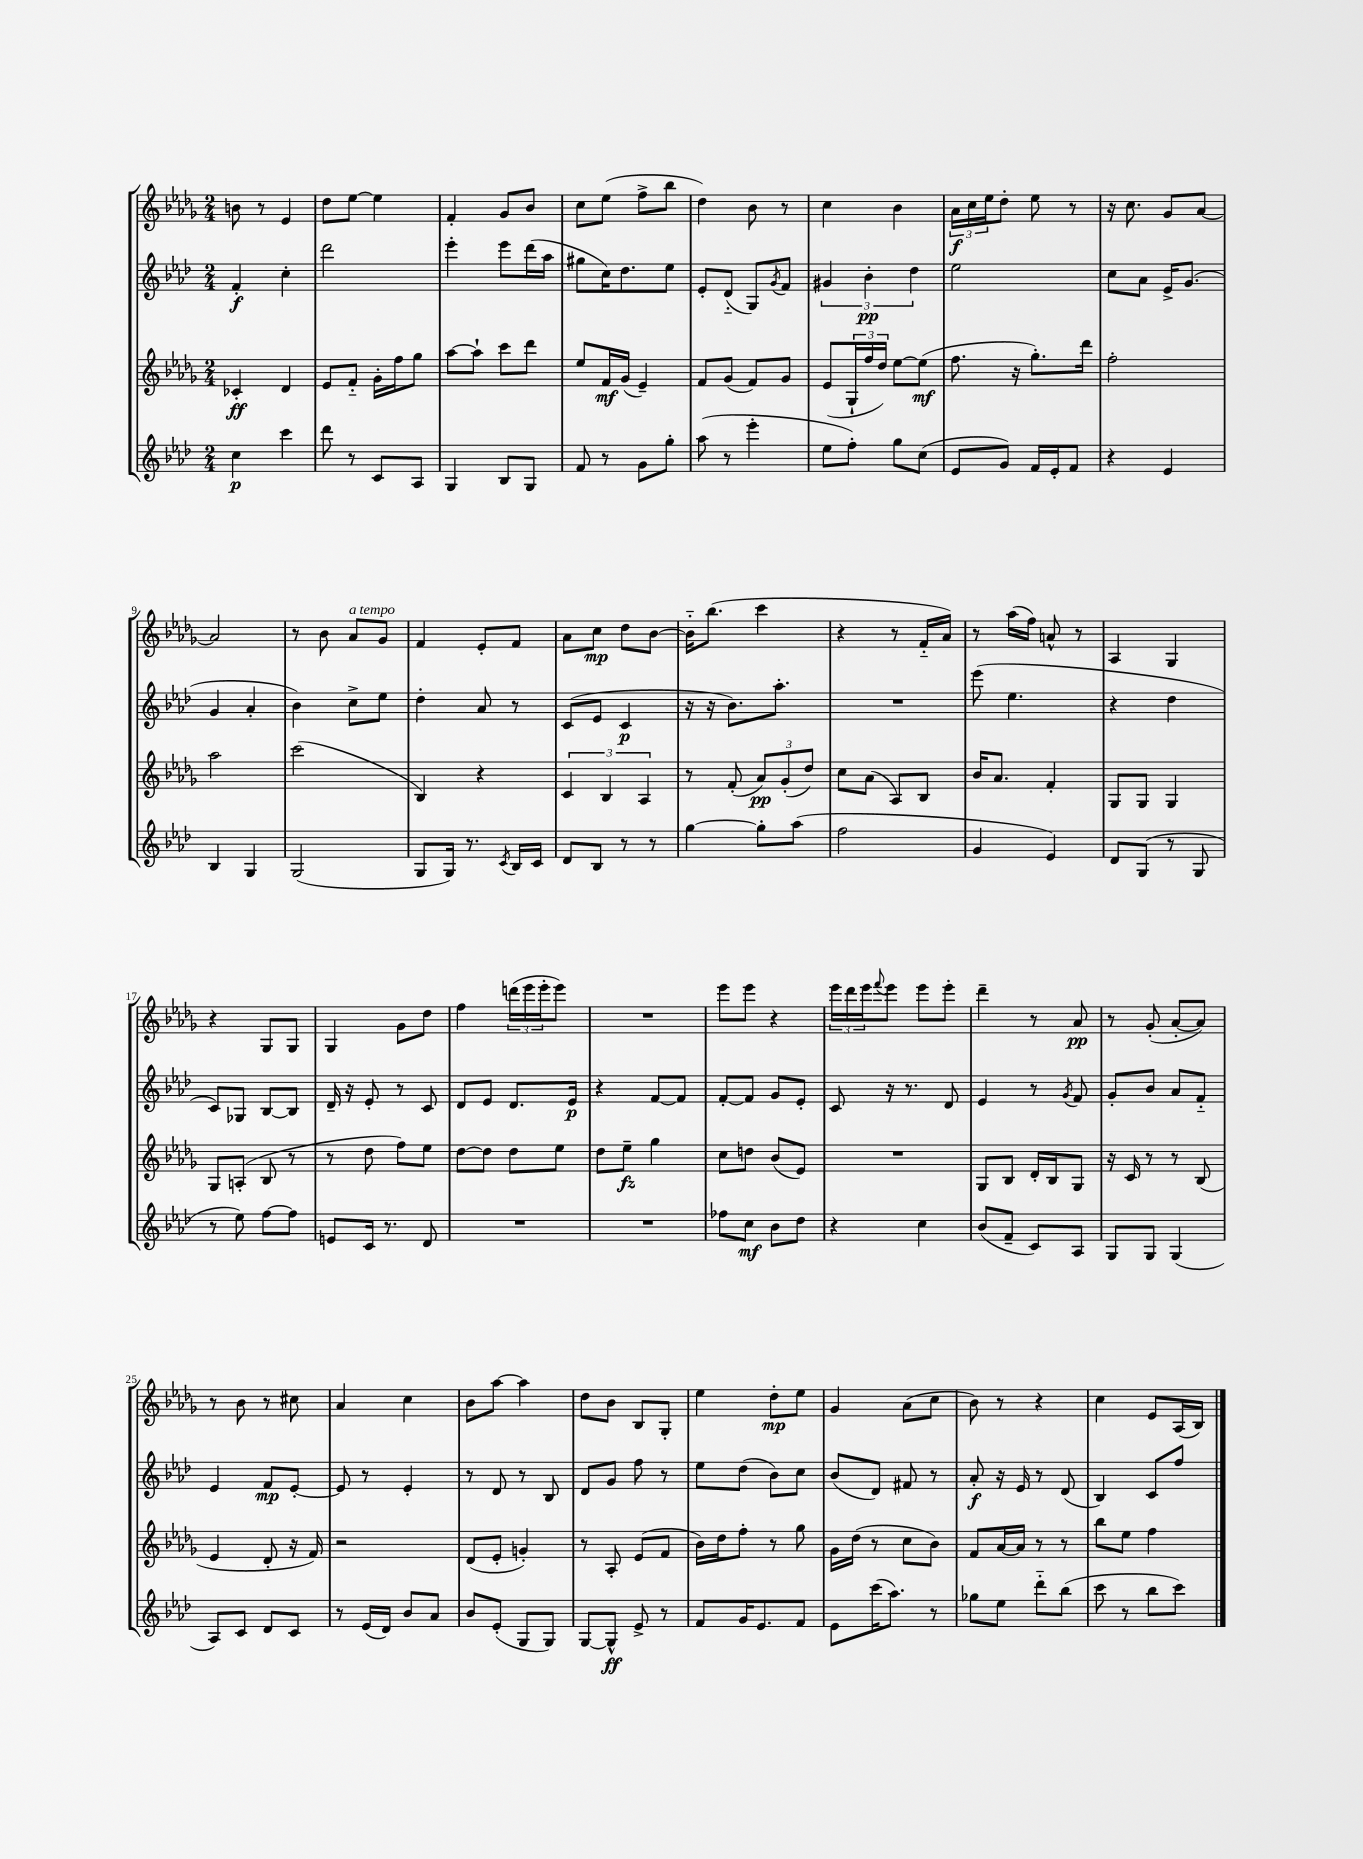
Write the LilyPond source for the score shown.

<<
\new StaffGroup <<
\new Staff = "s0" {
    \clef treble \key des \major \numericTimeSignature \time 2/4
    b'8 r8 ees'4 |
    des''8 ees''8~ ees''4 |
    f'4-. ges'8 bes'8 |
    c''8 ees''8( f''8-> bes''8 |
    des''4) bes'8 r8 |
    c''4 bes'4 |
    \tuplet 3/2 { aes'16\f c''16 ees''16 } des''8-. ees''8 r8 |
    r16 c''8. ges'8 aes'8~ |
    aes'2 |
    r8 bes'8 aes'8^\markup { \italic "a tempo" } ges'8 |
    f'4 ees'8-. f'8 |
    aes'8 c''8\mp des''8 bes'8~ |
    bes'16-_ bes''8.( c'''4 |
    r4 r8 f'16-_ aes'16) |
    r8 aes''16( f''16) a'8-^ r8 |
    aes4 ges4 |
    r4 ges8 ges8 |
    ges4 ges'8 des''8 |
    f''4 \tuplet 3/2 { d'''16( ees'''16 ees'''16-. } ees'''8) |
    R2 |
    ees'''8 ees'''8 r4 |
    \tuplet 3/2 { ees'''16 des'''16 ees'''16 } \appoggiatura { f'''8 } ees'''8 ees'''8 ees'''8-. |
    des'''4-- r8 aes'8\pp |
    r8 ges'8-.( aes'8~-. aes'8) |
    r8 bes'8 r8 cis''8 |
    aes'4 c''4 |
    bes'8 aes''8~ aes''4 |
    des''8 bes'8 bes8 ges8-. |
    ees''4 des''8-.\mp ees''8 |
    ges'4 aes'8( c''8 |
    bes'8) r8 r4 |
    c''4 ees'8 aes16( bes16) \bar "|." |
}
\new Staff = "s1" {
    \clef treble \key aes \major \numericTimeSignature \time 2/4
    f'4-.\f c''4-. |
    des'''2 |
    ees'''4-. ees'''8 des'''16( aes''16 |
    gis''8 c''16) des''8. ees''8 |
    ees'8-. des'8-_( g8) \acciaccatura { g'8 } f'8 |
    \tuplet 3/2 { gis'4 bes'4-.\pp des''4 } |
    ees''2 |
    c''8 aes'8 ees'16-> g'8.( |
    g'4 aes'4-. |
    bes'4) c''8-> ees''8 |
    des''4-. aes'8 r8 |
    c'8( ees'8 c'4\p |
    r16 r16 bes'8.) aes''8.-. |
    R2 |
    ees'''8( ees''4. |
    r4 des''4 |
    c'8) ges8 bes8~ bes8 |
    des'16-- r16 ees'8-. r8 c'8 |
    des'8 ees'8 des'8. ees'16\p |
    r4 f'8~ f'8 |
    f'8~-. f'8 g'8 ees'8-. |
    c'8 r16 r8. des'8 |
    ees'4 r8 \acciaccatura { g'8 } f'8 |
    g'8-. bes'8 aes'8 f'8-_ |
    ees'4 f'8\mp ees'8~-. |
    ees'8 r8 ees'4-. |
    r8 des'8 r8 bes8 |
    des'8 g'8 f''8 r8 |
    ees''8 des''8( bes'8) c''8 |
    bes'8( des'8) fis'8 r8 |
    aes'8-.\f r16 ees'16 r8 des'8( |
    bes4) c'8 f''8 \bar "|." |
}
\new Staff = "s2" {
    \clef treble \key des \major \numericTimeSignature \time 2/4
    ces'4-.\ff des'4 |
    ees'8 f'8-_ ges'16-. f''16 ges''8 |
    aes''8~ aes''8-! c'''8 des'''8 |
    ees''8 f'16\mf ges'16( ees'4--) |
    f'8 ges'8( f'8) ges'8 |
    ees'8( \tuplet 3/2 { ges16-! f''16 des''16) } ees''8~ ees''8\mf( |
    f''8. r16 ges''8.-.) des'''16 |
    f''2-. |
    aes''2 |
    c'''2( |
    bes4) r4 |
    \tuplet 3/2 { c'4 bes4 aes4 } |
    r8 f'8-.( \tuplet 3/2 { aes'8\pp) ges'8-.( des''8) } |
    c''8 aes'8( aes8) bes8 |
    bes'16 aes'8. f'4-. |
    ges8 ges8 ges4 |
    ges8 a8-.( bes8 r8 |
    r8 des''8 f''8) ees''8 |
    des''8~ des''8 des''8 ees''8 |
    des''8 ees''8--\fz ges''4 |
    c''8 d''8 bes'8( ees'8) |
    R2 |
    ges8 bes8 des'16-. bes16 ges8 |
    r16 c'16 r8 r8 bes8( |
    ees'4 des'8-. r16 f'16) |
    r2 |
    des'8( ees'8-. g'4-.) |
    r8 aes8-. ees'8( f'8 |
    bes'16) des''16 f''8-. r8 ges''8 |
    ges'16 des''16( r8 c''8 bes'8) |
    f'8 aes'16~ aes'16 r8 r8 |
    bes''8 ees''8 f''4 \bar "|." |
}
\new Staff = "s3" {
    \clef treble \key aes \major \numericTimeSignature \time 2/4
    c''4\p c'''4 |
    des'''8 r8 c'8 aes8 |
    g4 bes8 g8 |
    f'8 r8 g'8 g''8-. |
    aes''8( r8 ees'''4-. |
    ees''8 f''8-.) g''8 c''8( |
    ees'8 g'8) f'16 ees'16-. f'8 |
    r4 ees'4 |
    bes4 g4 |
    g2( |
    g8 g16) r8. \acciaccatura { c'8 } bes16 c'16 |
    des'8 bes8 r8 r8 |
    g''4~ g''8-. aes''8( |
    f''2 |
    g'4 ees'4) |
    des'8 g8( r8 g8 |
    r8 ees''8) f''8~ f''8 |
    e'8 c'16 r8. des'8 |
    R2 |
    R2 |
    fes''8 c''8\mf bes'8 des''8 |
    r4 c''4 |
    bes'8( f'8-- c'8) aes8 |
    g8 g8 g4( |
    aes8) c'8 des'8 c'8 |
    r8 ees'16( des'16) bes'8 aes'8 |
    bes'8 ees'8-.( g8 g8) |
    g8~ g8-^\ff ees'8-> r8 |
    f'8 g'16 ees'8. f'8 |
    ees'8 c'''16( aes''8.) r8 |
    ges''8 ees''8 des'''8-_ bes''8( |
    c'''8 r8 bes''8 c'''8) \bar "|." |
}
>>
>>
